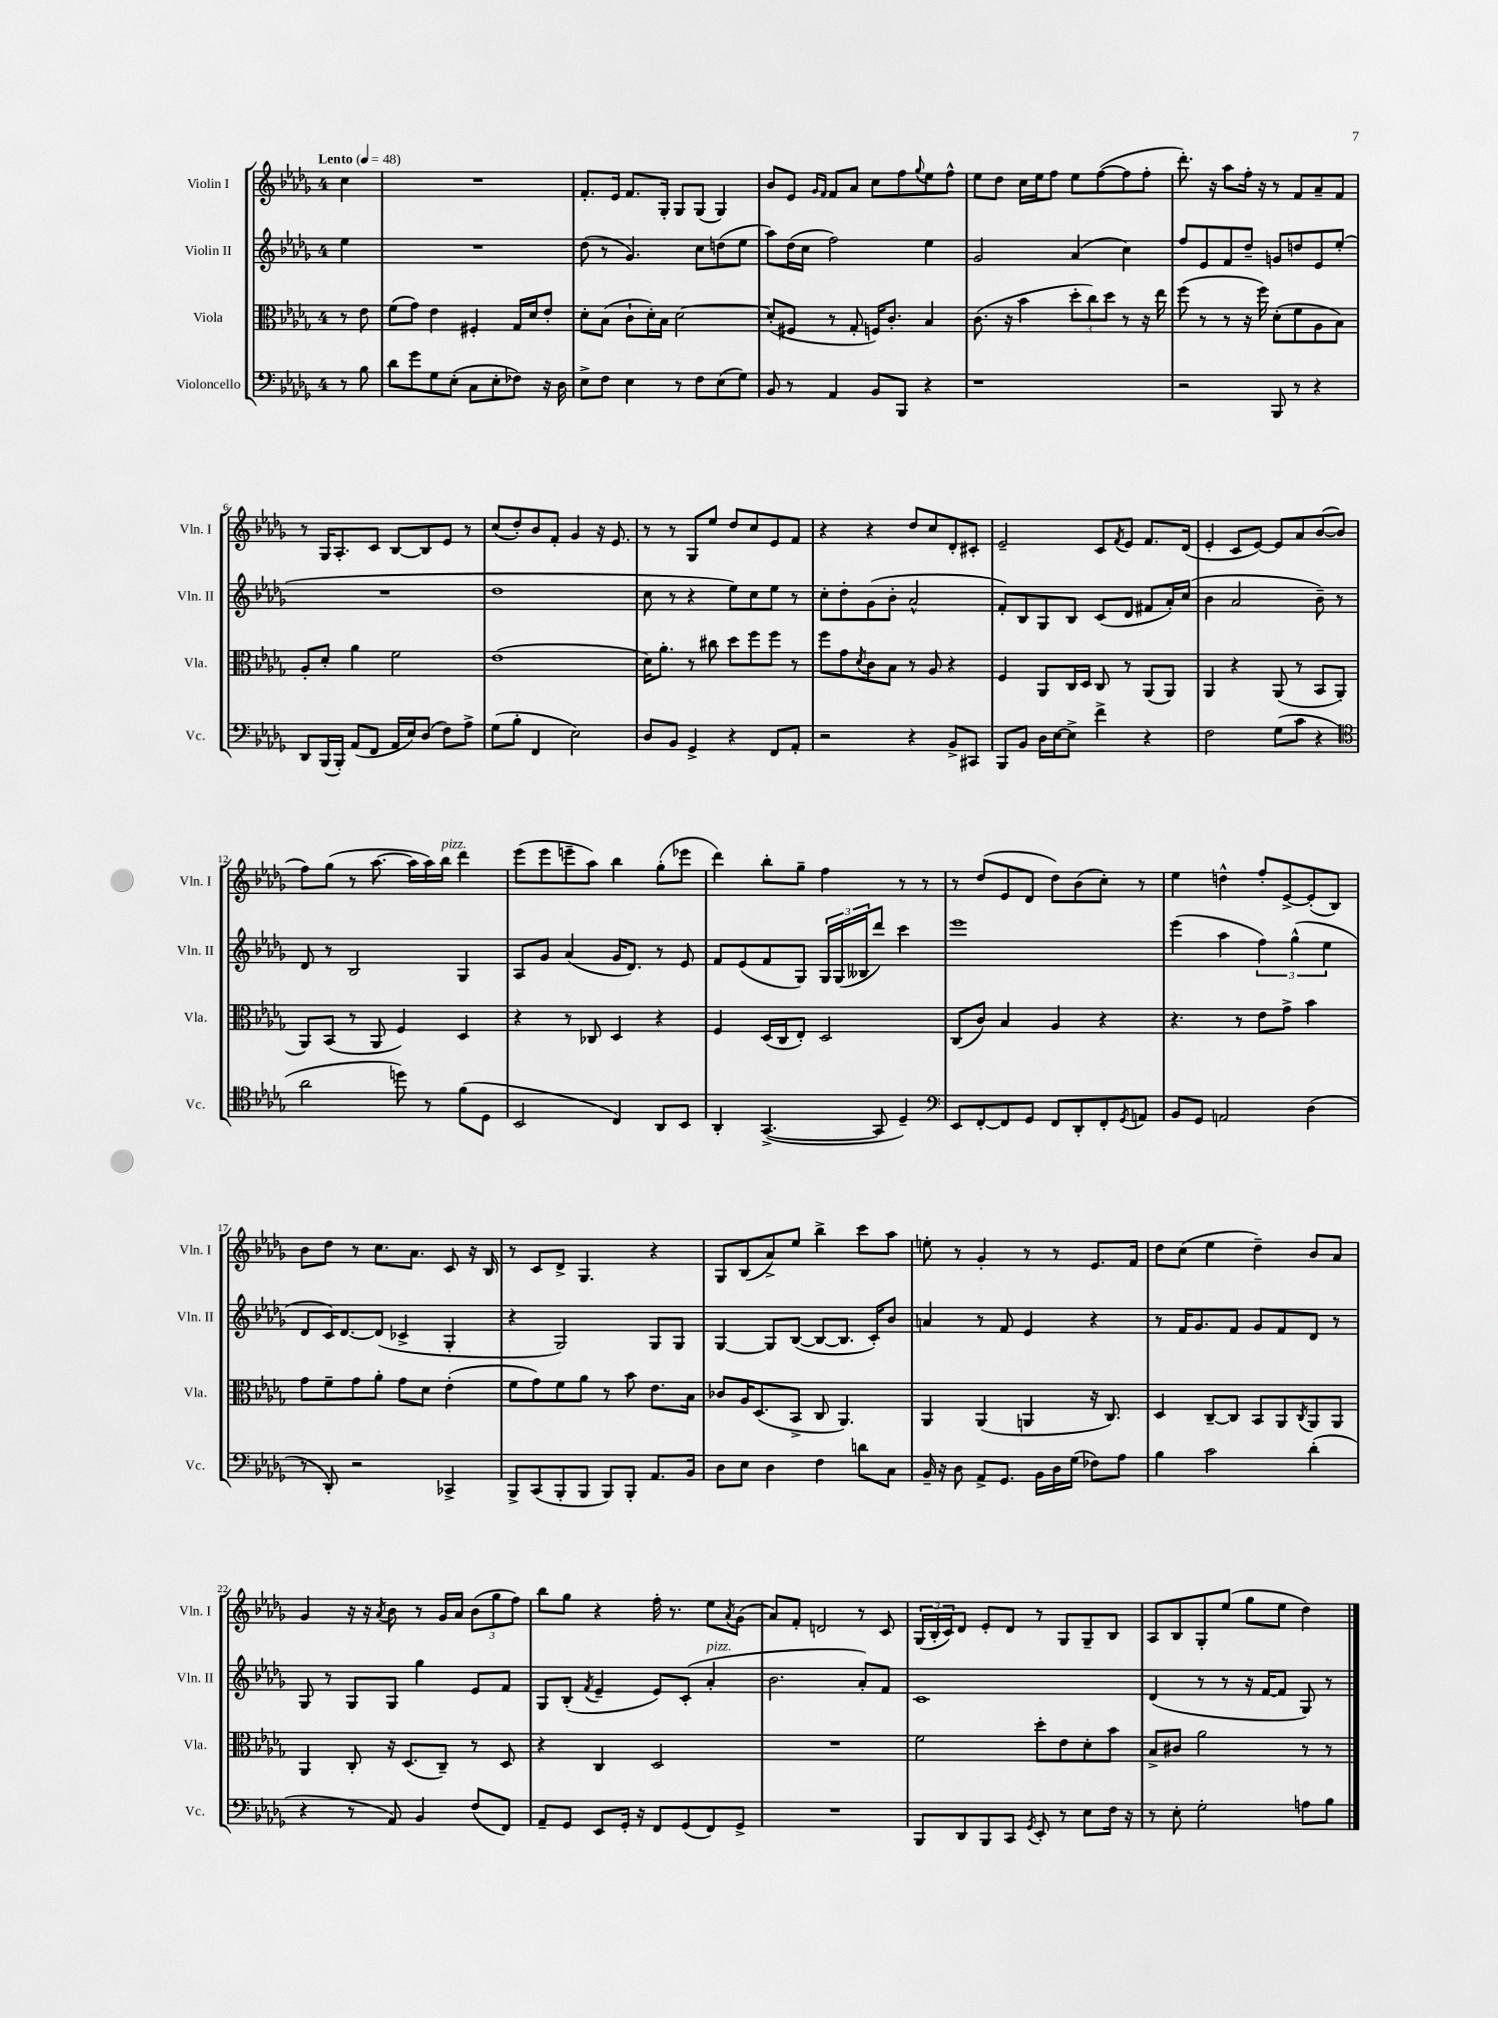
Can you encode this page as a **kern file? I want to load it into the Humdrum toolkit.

**kern	**kern	**kern	**kern
*part4	*part3	*part2	*part1
*staff4	*staff3	*staff2	*staff1
*I"Violoncello	*I"Viola	*I"Violin II	*I"Violin I
*I'Vc.	*I'Vla.	*I'Vln. II	*I'Vln. I
*clefF4	*clefC3	*clefG2	*clefG2
*k[b-e-a-d-g-]	*k[b-e-a-d-g-]	*k[b-e-a-d-g-]	*k[b-e-a-d-g-]
*M4/4	*M4/4	*M4/4	*M4/4
*MM48	*MM48	*MM48	*MM48
=	=	=	=
!	!	!	!LO:TX:a:B:t=Lento
8r	8r	4ee-\	4cc\
8B-\	8e-\	.	.
=1	=1	=1	=1
8d-\L	(8f\L	1r	1r
8g-\	8g-\J)	.	.
8G-\	4e-\	.	.
(8E-'\J	.	.	.
8C\L	4F#X'/	.	.
8E-'\	.	.	.
8F-X\J)	16G-/LL	.	.
.	16d-/J	.	.
16r	8e-'/J	.	.
16D-\	.	.	.
=2	=2	=2	=2
8E-^\L	8d-'\L	(8dd-\	8.f'/L
8F\J	(8B-\J	8r	.
.	.	.	16e-/Jk
4E-\	8c`\L	4.g-/)	8.f/L
.	16d-'\L)	.	.
.	16B-\JJ	.	16G-'/Jk
8r	[2d-\	.	8G-/L
8F\L	.	8cc\L	(8G-/J
(8E-\	.	(8ddn\	4G-/)
8G-\J)	.	8ee-\J	.
=3	=3	=3	=3
8BB-/	(8d-'/L]	8aa-\L)	8b-/L
8r	8F#X/J	(16dd-\L	8e-/J
.	.	16cc\JJ	.
.	.	.	16qqg-/LL
.	.	.	16qqf/JJ
4AA-/	8r	2ff\)	8f/L
.	8G-'/	.	8a-/J
8BB-/L	16Fn/KL)	.	8cc\L
.	8.c'/J	.	.
8BBB-/J	.	.	8ff\
.	.	.	8qqgg-/
4r	4B-/	4ee-\	8ee-\
.	.	.	8ff^^\J
=4	=4	=4	=4
1r	(8.c\	2g-/	8ee-\L
.	.	.	8dd-\J
.	16r	.	.
.	4b-\	.	16cc\LL
.	.	.	16ee-\J
.	.	.	8ff\J
.	12dd-'\L	(4a-/	8ee-\L
.	12cc\)	.	.
.	.	.	([8ff\
.	12dd-\J	.	.
.	8r	4cc\)	8ff\]
.	16r	.	8ff'\J
.	16ee-\	.	.
=5	=5	=5	=5
2r	(8ff\	8ff/L	8.ddd-'\)
.	8r	8e-/	.
.	.	.	16r
.	8r	8f/	8aa-\L
.	16r	8dd-~/J	16ff'\Jk
.	16ff\)	.	16r
8BBB-/	(8d-'\L	8gn/L	8r
8r	8f\	8ddn/	8f/L
4r	8A-\	8e-/	8a-~/
.	8B-\J)	(8ee-'/J	8f/J
!!LO:LB:g=z
=6	=6	=6	=6
8DD-/L	8A-'/L	1r	8r
(16BBB-/L	8d-'/J	.	16G-/KL
16BBB-'/JJ)	.	.	8.A-'/
(8AA-/L	4a-\	.	.
8FF/J	.	.	8c/J
16AA-/LL	2f\	.	[8B-/L
16E-/J)	.	.	.
(8D-/J	.	.	8B-/]
8F\L)	.	.	8e-/J
8A-^\J	.	.	8r
=7	=7	=7	=7
(8G-\L	(1e-	1dd-	(8cc/L
8B-'\J	.	.	8dd-'/)
4FF/	.	.	8b-/
.	.	.	8f'/J
2E-\)	.	.	4g-/
.	.	.	16r
.	.	.	8.e-/
=8	=8	=8	=8
8D-/L	16d-\KL)	8cc\	8r
.	8.a-'\J	.	.
8BB-/J	.	8r	8r
4GG-^/	8r	4r	8G-/L
.	8cc#X\	.	8ee-/J
4r	8dd-\L	8ee-\L)	8dd-/L
.	8ff\	8cc\	8cc/
8FF/L	8ff\J	8ee-\J	8e-/
8AA-'/J	8r	8r	8f/J
=9	=9	=9	=9
2r	8ff\L	8cc'\L	4r
.	8g-\	8dd-'\	.
.	8qd-/	.	.
.	8c\	(8g-\	4r
.	8B-\J	8b-'\J	.
4r	8r	2a-^^/	8dd-/L
.	8A-/	.	8cc/
8BB-^/L	4r	.	8d-'/
8CC#X/J	.	.	8c#X'/J
=10	=10	=10	=10
8BBB-/L	4F/	8f'/L)	2e-~/
8BB-/J	.	8B-/	.
16D-\LL	8AA-/L	8G-/	.
[16E-\J	.	.	.
8E-^\J]	16C/L	8B-/J	.
.	16D-/JJ	.	.
4f^\	8C/	(8c/L	8c/L
.	.	.	8qf/
.	8r	8d-/J	8e-/J
4r	(8AA-/L	8f#X/L	8.f/L
.	8AA-/J)	16a-'/L)	.
.	.	(16cc/JJ	(16d-/Jk
=11	=11	=11	=11
2F\	4AA-/	4b-\	4e-'/
.	4r	2a-/	8c/L
.	.	.	[8e-/J)
(8G-\L	(8AA-/	.	8e-/L]
8c\J	8r	.	8a-/
4r	8BB-/L	8b-~\)	([8b-/
.	8AA-'/J	8r	8b-/J]
!!LO:LB:g=z
=12	=12	=12	=12
*clefC4	*	*	*
2a-\	8AA-/L)	8d-/	8ff\L)
.	(8BB-/J	8r	(8gg-\J
.	8r	2B-/	8r
.	8AA-/	.	[8.aa-\
8ddn\)	4F/)	.	.
.	.	.	16aa-\LL]
8r	.	.	16aa-\)
!	!	!	!LO:TX:a:i:t=pizz.
.	.	.	16bb-\JJ
(8f\L	4D-/	4G-/	4ddd-\
8D-\J	.	.	.
=13	=13	=13	=13
2BB-/	4r	8A-/L	(8eee-\L
.	.	8g-/J	8eee-\
.	8r	(4a-/	8eeen~\
.	8C-X/	.	8aa-\J)
4C/)	4D-/	16g-/KL	4bb-\
.	.	8.d-/J)	.
8AA-/L	4r	8r	(8gg-'\L
8BB-/J	.	8e-/	8eee-X\J
=14	=14	=14	=14
4AA-'/	4F/	8f/L	4ddd-\)
.	.	(8e-/	.
([4.GG-^/	(16D-/LL	8f/	8bb-'\L
.	16C/J	.	.
.	8E-'/J)	8G-/J)	8gg-~\J
.	2D-/	24G-/LL	4ff\
.	.	(24G-/	.
.	.	24B--X/J	.
8GG-/]	.	8ddd-/J)	.
4D-~/)	.	4ccc\	8r
.	.	.	8r
=15	=15	=15	=15
*clefF4	*	*	*
8EE-/L	(8C/L	1eee-	8r
[8FF'/	8c/J)	.	(8dd-/L
8FF/]	4B-/	.	8e-/
8GG-/J	.	.	8d-/J
8FF/L	4A-/	.	8dd-\L)
8DD-'/	.	.	(8b-\
8FF'/	4r	.	8cc'\J)
8qGG-/	.	.	.
8AAn/J	.	.	8r
=16	=16	=16	=16
8BB-/L	4.r	(4eee-\	4ee-\
8GG-/J	.	.	.
2AAn/	.	4aa-\	4ddn^^\
.	8r	.	.
.	8e-\L	6ff\)	8ff'/L
.	8g-^\J	.	[8e-^/
.	.	(6gg-^^\	.
(4D-\	4b-\	.	(8e-'/]
.	.	6ee-\	.
.	.	.	8B-/J)
!!LO:LB:g=z
=17	=17	=17	=17
8r	8g-\L	8d-/L	8b-\L
8DD-'/)	8f~\	16c/K)	8dd-\J
.	.	[8.d-/	.
2r	8g-\	.	8r
.	8a-'\J	(8d-/J]	8.cc\L
.	8g-\L	4c-X^/	.
.	.	.	8.a-\J
.	8d-\J	.	.
4CC-X^/	(4e-'\	4G-'/	8c/
.	.	.	16r
.	.	.	16B-/
=18	=18	=18	=18
8BBB-^/L	8f\L	4r	8r
(8CC/	8g-\)	.	8c/L
8BBB-'/	8f\	2G-/)	8d-^/J
8BBB-/J	8a-\J	.	4.G-/
8BBB-/L)	8r	.	.
8BBB-'/J	8b-\	.	.
8.AA-/L	8.e-\L	8G-/L	4r
.	.	8G-/J	.
16BB-/Jk	16B-\Jk	.	.
=19	=19	=19	=19
8D-\L	8c-X/L	[4G-/	8G-/L
8E-\J	16A-/K	.	(8B-/
.	(8.D-/	.	.
4D-\	.	8G-/L]	8a-^/)
.	8BB-^/J	([8B-/J	8ee-/J
4F\	8C/	8B-/L_	4bb-^\
.	4.AA-/)	8.B-/J]	.
8dn\L	.	.	8ccc\L
.	.	16c'/KL)	.
8C\J	.	8b-/J	8aa-\J
=20	=20	=20	=20
16BB-~/	4AA-/	4an/	8een'\
16r	.	.	.
8D-\	.	.	8r
8AA-^/L	(4AA-/	8r	4g-'/
8.GG-/J	.	8f/	.
.	4AAn/	4e-/	8r
16BB-\LL	.	.	.
16D-\	.	.	8r
(16G-\JJ	.	.	.
8F-X\L)	16r	4r	8.e-/L
.	8.C/)	.	.
8A-\J	.	.	.
.	.	.	16f/Jk
=21	=21	=21	=21
4B-\	4D-/	8r	8dd-\L
.	.	16f/KL	(8cc\J
.	.	8.g-/	.
2c\	[8C~/L	.	4ee-\
.	8C/J]	8f/J	.
.	8BB-/L	8g-/L	4dd-~\)
.	8AA-/	8f/	.
.	8qC/	.	.
(4d-'\	8AA-/	8d-/J	8b-/L
.	8AA-/J	8r	8a-/J
!!LO:LB:g=z
=22	=22	=22	=22
4r	4AA-/	8G-/	4g-/
.	.	8r	.
8r	8C'/	8G-/L	16r
.	.	.	16r
.	.	.	8qa-/
8AA-/)	16r	8G-/J	8b-\
.	(8.D-/L	.	.
4BB-/	.	4gg-\	8r
.	8C~/J)	.	16g-/LL
.	.	.	16a-/JJ
(8F/L	8r	8e-/L	(12b-\L
.	.	.	12gg-\
8FF/J)	8D-/	8f/J	.
.	.	.	12ff\J)
=23	=23	=23	=23
8AA-~/L	4r	8G-/L	8bb-\L
8GG-/J	.	(8B-'/J	8gg-\J
.	.	8qf/	.
8EE-/L	4C/	4e-~/	4r
16GG-'/Jk	.	.	.
16r	.	.	.
8FF/L	2D-/	8e-/L)	16ff'\
.	.	.	8.r
(8GG-/	.	(8c'/J	.
!	!	!LO:TX:a:i:t=pizz.	!
8FF/)	.	4a-'/	8ee-\L
.	.	.	8qa-/
8GG-^/J	.	.	(8g-\J
=24	=24	=24	=24
1r	1r	2.b-\	8a-/L)
.	.	.	8f'/J
.	.	.	2dn/
.	.	8a-'/L)	8r
.	.	8f/J	8c/
=25	=25	=25	=25
8BBB-/L	2f\	1c	(24G-/LL
.	.	.	24B-'/
.	.	.	24c/J)
8DD-/	.	.	8d-/J
8BBB-/	.	.	8e-'/L
8CC/J	.	.	8d-/J
8qGG-/	.	.	.
8EE-'/	8dd-'\L	.	8r
8r	8e-\	.	8G-/L
8E-\L	8d-'\	.	8G-~/
16F\Jk	8b-\J	.	8B-/J
16r	.	.	.
=26	=26	=26	=26
8r	8B-^/L	(4d-/	8A-/L
8E-'\	8c#X/J	.	8B-/
2G-'\	2a-\	8r	8G-'/
.	.	8r	(8ee-/J
.	.	16r	8gg-\L
.	.	[16f/KL	.
.	.	8f/J]	8ee-\J
8An\L	8r	8G-/)	4dd-\)
8B-\J	8r	8r	.
==	==	==	==
*-	*-	*-	*-
